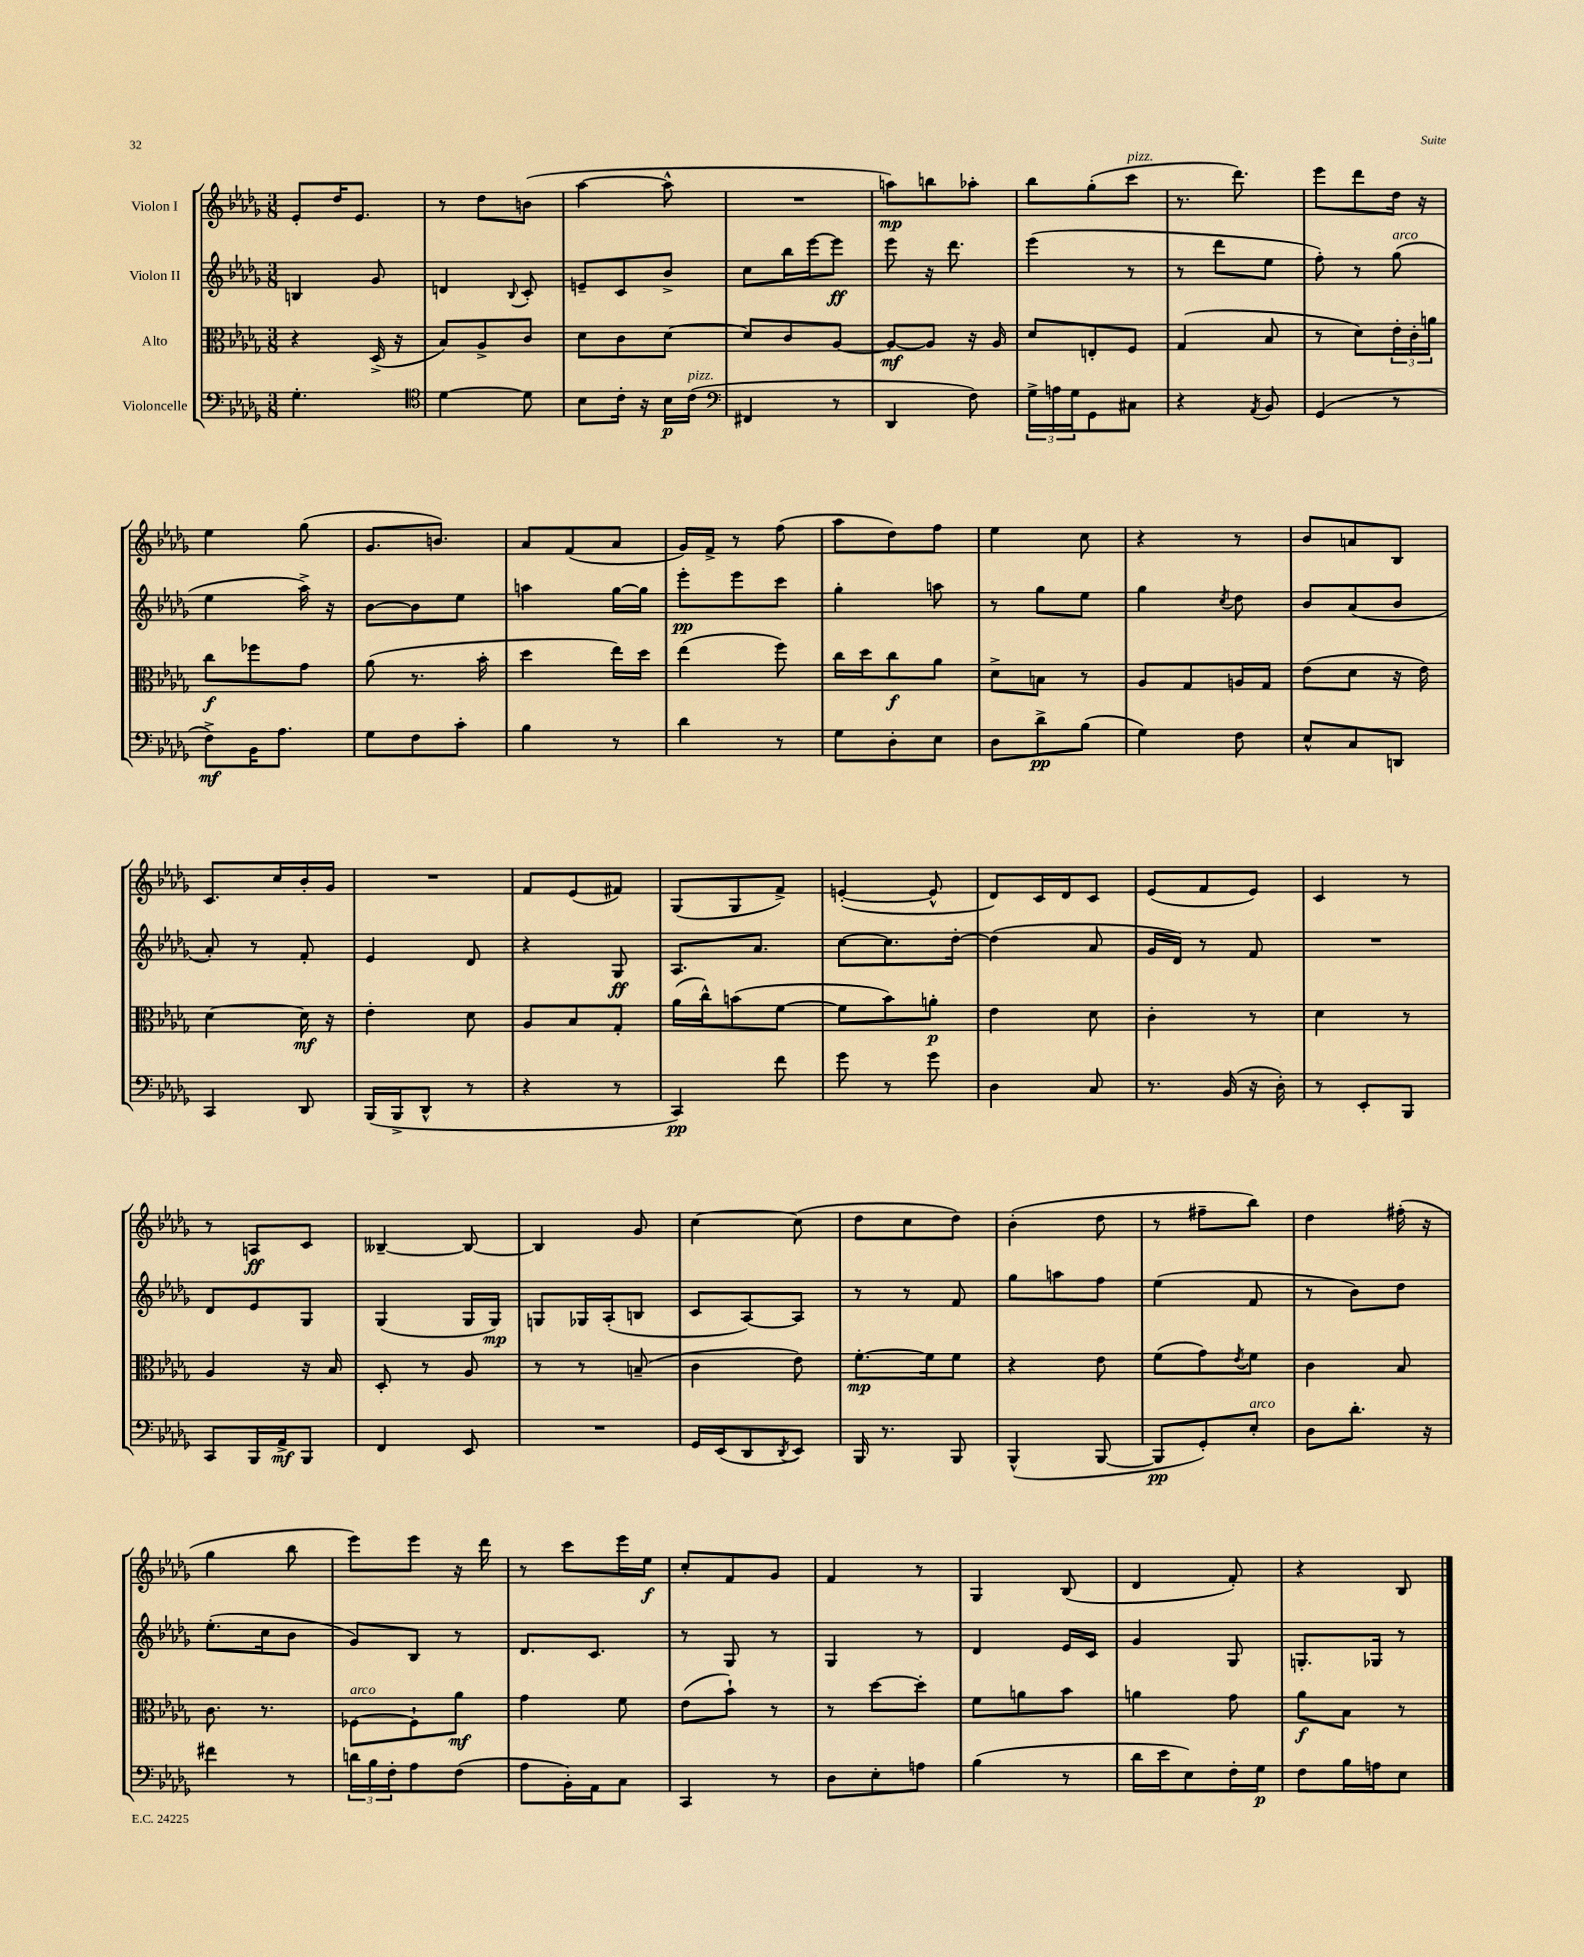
<<
\new StaffGroup <<
\new Staff = "s0" \with { instrumentName = "Violon I" } {
    \clef treble \key des \major \numericTimeSignature \time 3/8
    ees'8-. des''16 ees'8. |
    r8 des''8 b'8( |
    aes''4~ aes''8-^ |
    R4. |
    a''8\mp) b''8 aes''8-. |
    bes''8 ges''8-.( c'''8^\markup { \italic "pizz." } |
    r8. des'''8.) |
    ees'''8 des'''8 des''16 r16 |
    ees''4 ges''8( |
    ges'8. b'8.) |
    aes'8 f'8( aes'8 |
    ges'16) f'16-> r8 f''8( |
    aes''8 des''8) f''8 |
    ees''4 c''8 |
    r4 r8 |
    bes'8 a'8 bes8 |
    c'8. c''16 bes'16-. ges'16 |
    R4. |
    f'8 ees'8( fis'8) |
    ges8( ges8 f'8->) |
    e'4~-.( e'8-^ |
    des'8) c'16 des'16 c'8 |
    ees'8( f'8 ees'8) |
    c'4 r8 |
    r8 a8\ff c'8 |
    beses4~-- beses8~ |
    beses4 ges'8 |
    c''4~ c''8( |
    des''8 c''8 des''8) |
    bes'4-.( des''8 |
    r8 fis''8-- bes''8) |
    des''4 fis''16-.( r16 |
    ges''4 bes''8 |
    ees'''8) ees'''8 r16 des'''16 |
    r8 c'''8 ees'''16 ees''16\f |
    c''8-. f'8 ges'8 |
    f'4 r8 |
    ges4 bes8( |
    des'4 f'8-.) |
    r4 bes8 \bar "|." |
}
\new Staff = "s1" \with { instrumentName = "Violon II" } {
    \clef treble \key des \major \numericTimeSignature \time 3/8
    b4 ges'8 |
    d'4 \appoggiatura { bes8 } c'8-. |
    e'8-- c'8 bes'8-> |
    c''8 bes''16 ees'''16~ ees'''8\ff |
    ees'''8 r16 des'''8. |
    ees'''4( r8 |
    r8 des'''8 ees''8 |
    f''8-.) r8 ges''8^\markup { \italic "arco" }( |
    ees''4 aes''16->) r16 |
    bes'8~ bes'8 ees''8 |
    a''4 ges''16~ ges''16 |
    ees'''8-.\pp ees'''8 c'''8 |
    ges''4-. a''8 |
    r8 ges''8 ees''8 |
    ges''4 \acciaccatura { c''8 } des''8 |
    bes'8 aes'8( bes'8 |
    aes'8-.) r8 f'8-. |
    ees'4 des'8 |
    r4 ges8\ff |
    aes8. aes'8. |
    c''8~ c''8. des''16~-. |
    des''4( aes'8 |
    ges'16 des'16) r8 f'8 |
    R4. |
    des'8 ees'8 ges8 |
    ges4( ges16 ges16\mp) |
    g8 ges16 aes16-.( b8 |
    c'8 aes8~) aes8 |
    r8 r8 f'8 |
    ges''8 a''8 f''8 |
    ees''4( f'8 |
    r8 bes'8) des''8 |
    ees''8.-.( c''16 bes'8 |
    ges'8) bes8 r8 |
    des'8. c'8. |
    r8 ges8 r8 |
    ges4 r8 |
    des'4 ees'16 c'16 |
    ges'4 ges8 |
    g8.-. ges16 r8 \bar "|." |
}
\new Staff = "s2" \with { instrumentName = "Alto" } {
    \clef alto \key des \major \numericTimeSignature \time 3/8
    r4 des16->( r16 |
    bes8) aes8-> c'8 |
    des'8 c'8 des'8~ |
    des'8 c'8 aes8~ |
    aes8~\mf aes8 r16 aes16 |
    des'8 e8-. f8 |
    ges4( bes8 |
    r8 des'8) \tuplet 3/2 { ees'16-. c'16-. a'16 } |
    c''8\f fes''8 ges'8 |
    aes'8( r8. bes'16-. |
    des''4 ees''16) des''16 |
    ees''4( f''8) |
    c''16 des''16 c''8\f aes'8 |
    des'8-> b8 r8 |
    aes8 ges8 a16 ges16 |
    ees'8( des'8 r16 ees'16) |
    des'4~ des'16\mf r16 |
    ees'4-. des'8 |
    aes8 bes8 ges8-. |
    aes'16( c''16-^) b'8( f'8~ |
    f'8 bes'8) a'8-.\p |
    ees'4 des'8 |
    c'4-. r8 |
    des'4 r8 |
    aes4 r16 bes16 |
    des8-. r8 aes8 |
    r8 r8 b8--( |
    c'4 ees'8) |
    f'8.~-.\mp f'16 f'8 |
    r4 ees'8 |
    f'8( ges'8) \acciaccatura { ees'8 } f'8 |
    c'4 bes8 |
    c'8. r8. |
    fes8~^\markup { \italic "arco" } fes8-! aes'8\mf |
    ges'4 f'8 |
    ees'8( bes'8-!) r8 |
    r8 des''8~ des''8-. |
    f'8 a'8 bes'8 |
    a'4 ges'8 |
    aes'8\f bes8 r8 \bar "|." |
}
\new Staff = "s3" \with { instrumentName = "Violoncelle" } {
    \clef bass \key des \major \numericTimeSignature \time 3/8
    ges4.-. |
    \clef tenor des'4~ des'8 |
    bes8 c'16-. r16 bes16\p c'16^\markup { \italic "pizz." }( |
    \clef bass fis,4 r8 |
    des,4 f8) |
    \tuplet 3/2 { ges16-> a16 ges16 } ges,8 cis8 |
    r4 \acciaccatura { aes,8 } bes,8 |
    ges,4( r8 |
    f8->\mf) bes,16 aes8. |
    ges8 f8 c'8-. |
    bes4 r8 |
    des'4 r8 |
    ges8 des8-. ees8 |
    des8 des'8->\pp bes8( |
    ges4) f8 |
    ees8-^ c8 d,8 |
    c,4 des,8 |
    bes,,16( bes,,16-> des,8-^ r8 |
    r4 r8 |
    c,4\pp) f'8 |
    ges'8 r8 ges'8 |
    des4 c8 |
    r8. bes,16( r16 des16-.) |
    r8 ees,8-. bes,,8 |
    c,8 bes,,16 aes,16->\mf bes,,8 |
    f,4 ees,8 |
    R4. |
    ges,16 ees,16( des,8 \acciaccatura { des,8 } ees,8) |
    bes,,16 r8. bes,,8 |
    bes,,4-^( bes,,8~ |
    bes,,8\pp ges,8-.) ees8-.^\markup { \italic "arco" } |
    des8 des'8.-. r16 |
    fis'4 r8 |
    \tuplet 3/2 { d'16 bes16 f16-. } aes8 f8( |
    aes8 bes,16-.) aes,16 c8 |
    c,4 r8 |
    des8 ees8-. a8 |
    bes4( r8 |
    des'16 ees'16 ees8) f16-. ges16\p |
    f8 bes16 a16 ees8 \bar "|." |
}
>>
>>
\layout { \context { \Score \remove "Bar_number_engraver" } }
